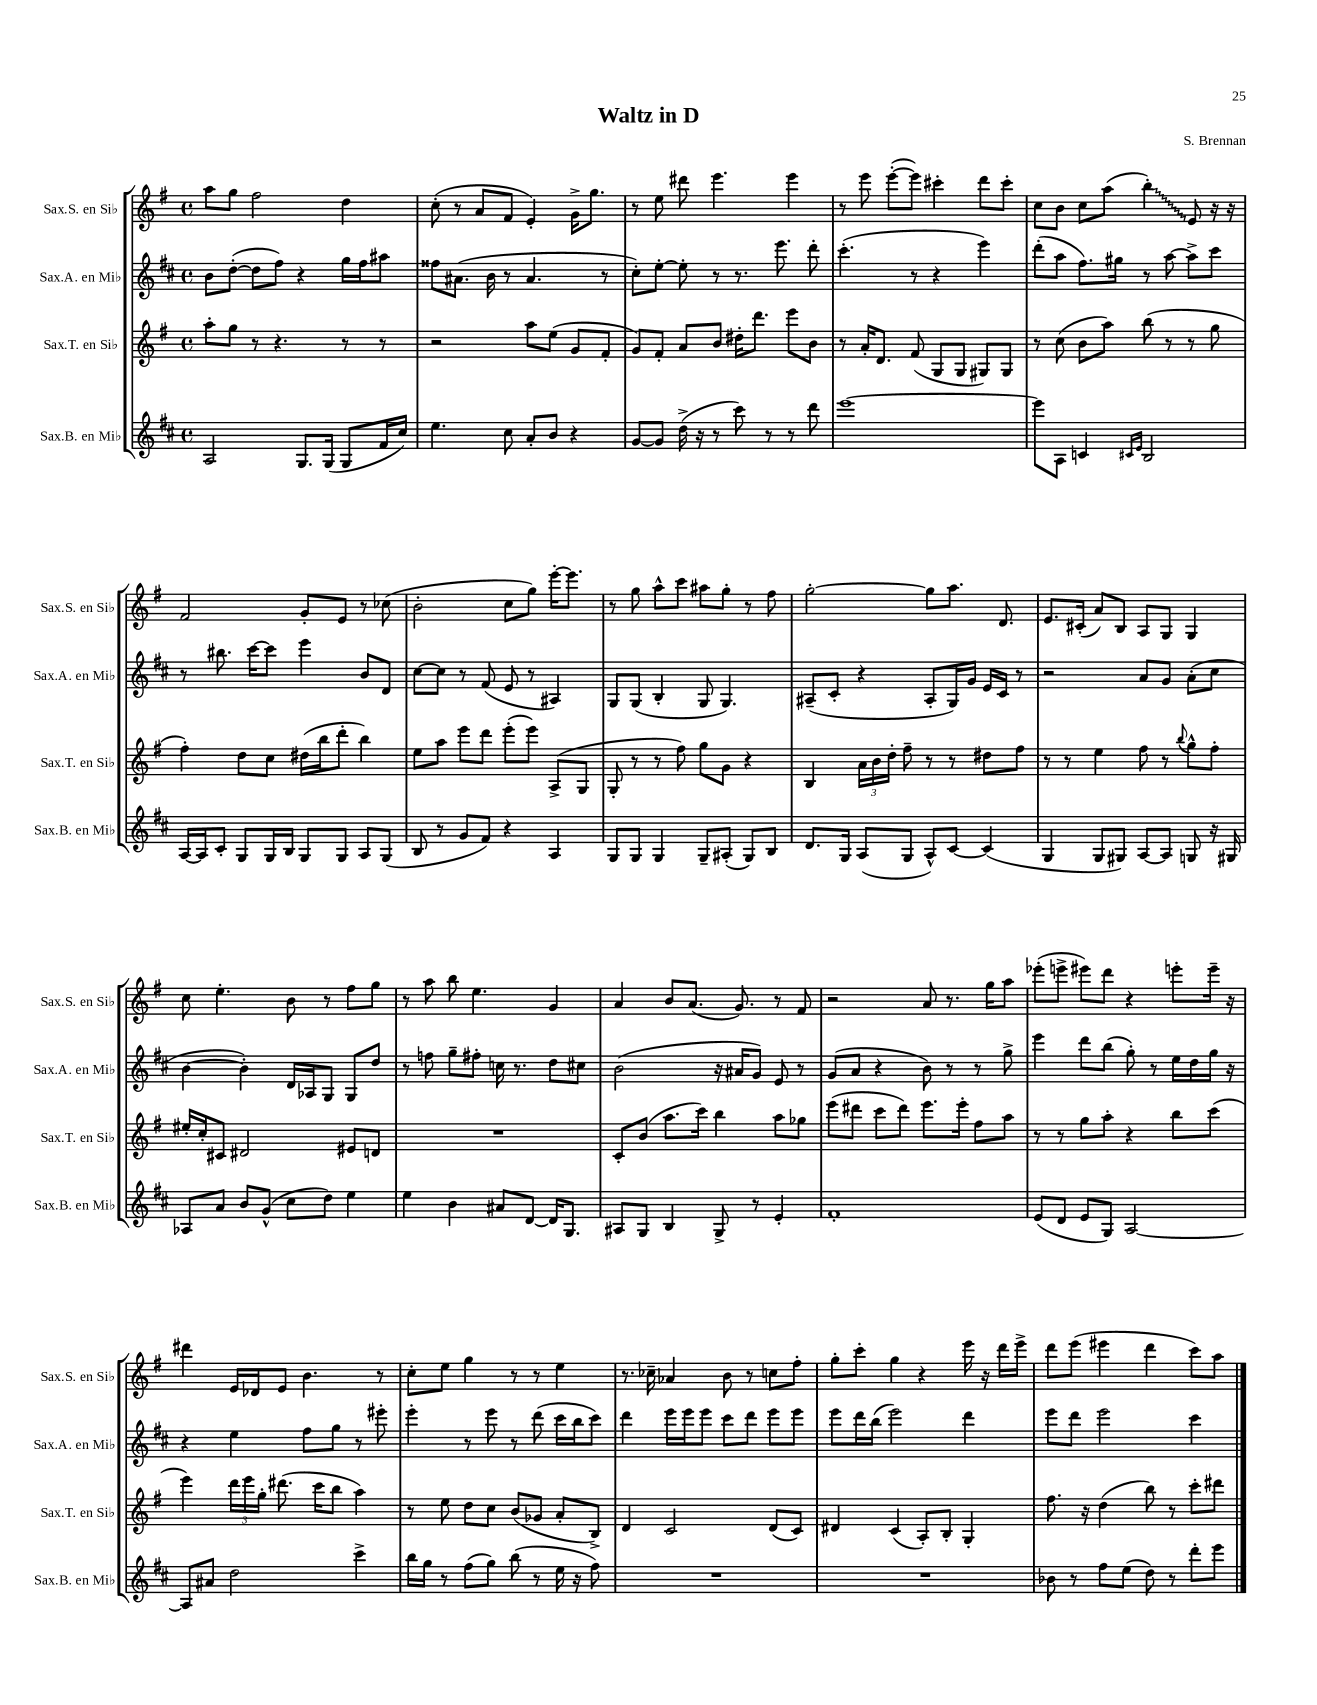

**kern	**kern	**kern	**kern
*staff4	*staff3	*staff2	*staff1
*clefG2	*clefG2	*clefG2	*clefG2
*k[f#c#]	*k[f#]	*k[f#c#]	*k[f#]
*M4/4	*M4/4	*M4/4	*M4/4
*met(c)	*met(c)	*met(c)	*met(c)
2A/	8aa'\L	8b\L	8aa\L
.	8gg\J	([8dd'\J	8gg\J
.	8r	8dd\]L	2ff#\
.	4.r	8ff#\J)	.
8.G/L	.	4r	.
(16G/Jk	.	.	.
8G/L	8r	16gg\LL	4dd\
.	.	16ff#\J	.
16f#/L	8r	8aa#\J	.
16cc#/JJ)	.	.	.
=	=	=	=
4.ee\	2r	8ff##\L	(8cc'\
.	.	(8.a#\J	8r
.	.	.	8a/L
.	.	16b\	.
8cc#\	.	8r	8f#/J
8a'/L	8aa\L	4.a#/	4e'/)
8b/J	(8ee\J	.	.
4r	8g/L	.	16g^\LK
.	.	.	8.gg\J
.	8f#'/J	8r	.
=	=	=	=
[8g/L	8g/L)	8cc#'\L)	8r
8g/]J	8f#'/J	[8ee'\J	8ee\
(16dd^\	8a/L	8ee'\]	8ddd#\
16r	.	.	.
8r	8b/J	8r	4.eee\
8ccc#\)	16dd#'\LK	8.r	.
.	8.ddd\J	.	.
8r	.	.	.
.	.	8.eee\	.
8r	8eee\L	.	4eee\
8ddd\	8b\J	8ddd'\	.
=	=	=	=
[1eee	8r	(4.ccc#'\	8r
.	16a'/LK	.	8eee\
.	8.d/J	.	.
.	.	.	([8eee'\L
.	(8f#/	8r	8eee\]J)
.	8G/L	4r	4ccc#'\
.	8G/J	.	.
.	8G#/L)	4eee\)	8ddd\L
.	8G#/J	.	8ccc#'\J
=	=	=	=
8eee\]L	8r	(8ddd'\L	8cc\L
8A\J	(8cc\	8aa\J	8b\J
4c/	8b\L	8.ff#\L)	8cc\L
.	8aa\J)	.	(8aa\J
.	.	16gg#\Jk	.
16qqc#/LL	.	.	.
16qqe/JJ	.	.	.
2B/	(8bb\	8r	4bb'\)
.	8r	[8aa\	.
.	8r	8aa^\]L	8e/
.	8gg\	8ccc#\J	16r
.	.	.	16r
=	=	=	=
[16A/LL	4ff#'\)	8r	2f#/
16A/]J	.	.	.
8c#'/J	.	8.bb#\	.
8G/L	8dd\L	.	.
.	.	[16ccc#\LK	.
16G/L	8cc\J	8ccc#\]J	.
16B/JJ	.	.	.
8G/L	(16dd#\LL	4eee\	8g'/L
.	16bb\J	.	.
8G/J	8ddd'\J	.	8e/J
8A/L	4bb\)	8b/L	8r
(8G/J	.	8d/J	(8cc-\
=	=	=	=
8B/	8ee\L	[8cc#\L	2b'\
8r	8aa\J	8cc#\]J	.
8g/L	8eee\L	8r	.
8f#/J)	8ddd\J	(8f#/	.
4r	(8eee'\L	8e/	8cc\L
.	8eee\J)	8r	8gg\J)
4A/	(8A^/L	4A#/)	[16eee'\LK
.	.	.	8.eee\]J
.	8G/J	.	.
=	=	=	=
8G/L	8G'/	8G/L	8r
8G/J	8r	(8G/J	8gg\
4G/	8r	4B'/	8aa^^\L
.	8ff#\)	.	8ccc\J
8G~/L	8gg\L	8G/	8aa#\L
(8A#'/J	8g\J	4.G/)	8gg'\J
8G/L)	4r	.	8r
8B/J	.	.	8ff#\
=	=	=	=
8.d/L	4B/	(8A#~/L	[2gg'\
.	.	8c#'/J	.
16G/Jk	.	.	.
(8A/L	24a\LL	4r	.
.	24b\	.	.
.	24dd'\JJ	.	.
8G/J	8ff#~\	.	.
8A^^/L)	8r	8A#'/L	8gg\]L
[8c#/J	8r	16G/L)	8.aa\J
.	.	16g/JJ	.
(4c#/]	8dd#\L	16e/LL	.
.	.	16c#/JJ	8.d/
.	8ff#\J	8r	.
=	=	=	=
4G/	8r	2r	8.e/L
.	8r	.	.
.	.	.	(16c#'/Jk
8G/L	4ee\	.	8a/L)
8G#/J)	.	.	8B/J
[8A/L	8ff#\	8a/L	8A/L
8A/]J	8r	8g/J	8G/J
.	8qqbb/	.	.
8G/	8gg^^\L	(8a'\L	4G/
16r	8ff#'\J	8cc#\J	.
16G#/	.	.	.
=	=	=	=
8A-/L	16ee#'/LL	[4b\	8cc\
.	16cc'/J	.	.
8a/J	8c#/J	.	4.ee'\
8b/L	2d#/	4b'\])	.
(8g^^/J	.	.	.
8cc#\L	.	16d/LL	8b\
.	.	16A-/J	.
8dd\J)	.	8G/J	8r
4ee\	8e#/L	8G/L	8ff#\L
.	8d/J	8dd/J	8gg\J
=	=	=	=
4ee\	1r	8r	8r
.	.	8ff\	8aa\
4b\	.	8gg~\L	8bb\
.	.	8ff#'\J	4.ee\
8a#/L	.	16cc\	.
.	.	8.r	.
[8d/J	.	.	.
16d/]LK	.	8dd\L	4g/
8.G/J	.	.	.
.	.	8cc#\J	.
=	=	=	=
8A#/L	8c'/L	(2b\	4a/
8G/J	(8b/J	.	.
4B/	8.aa\L	.	8b/L
.	.	.	(8.a/J
.	16ccc\Jk)	.	.
8G^/	4bb\	16r	.
.	.	16a#/LK	8.g/)
8r	.	8g/J)	.
4e'/	8aa\L	8e/	8r
.	8gg-\J	8r	8f#/
=	=	=	=
1f#'	(8eee\L	(8g/L	2r
.	8ddd#\J	8a/J	.
.	8ccc\L	4r	.
.	8ddd#\J)	.	.
.	8.eee\L	8b\)	8a/
.	.	8r	8.r
.	16eee'\Jk	.	.
.	8ff#\L	8r	.
.	.	.	16gg\LK
.	8aa\J	8gg^\	8aa\J
=	=	=	=
(8e/L	8r	4eee\	(8eee-'\L
8d/J	8r	.	8eee^\J
8e/L	8gg\L	8ddd\L	8eee#\L)
8G/J)	8aa'\J	(8bb\J	8ddd\J
[2A/	4r	8gg'\)	4r
.	.	8r	.
.	8bb\L	16ee\LL	8eee'\L
.	.	16dd\	.
.	(8ccc\J	16gg\JJ	16eee~\Jk
.	.	16r	16r
=	=	=	=
8A/]L	4eee\)	4r	4ddd#\
8a#/J	.	.	.
2dd\	24ddd\LL	4ee\	16e/LL
.	24eee\	.	.
.	.	.	16d-/J
.	24gg'\JJ	.	.
.	(8.ddd#\	.	8e/J
.	.	8ff#\L	4.b\
.	16ccc\LK	.	.
.	8bb\J	8gg\J	.
4ccc#^\	4aa\)	8r	.
.	.	8eee#'\	8r
=	=	=	=
16bb\LL	8r	4eee'\	8cc'\L
16gg\JJ	.	.	.
8r	8ee\	.	8ee\J
(8ff#\L	8dd\L	8r	4gg\
8gg\J)	8cc\J	8eee\	.
(8bb\	(8b/L	8r	8r
8r	8g-/J	(8ddd\	8r
16ee\	8a'/L	16ccc#\LL	4ee\
16r	.	16bb\J	.
8ff#\)	8B^/J)	8ccc#\J)	.
=	=	=	=
1r	4d/	4ddd\	8.r
.	.	.	16cc-~\
.	2c/	16eee\LL	4a-/
.	.	16eee\J	.
.	.	8eee\J	.
.	.	8ccc#\L	8b\
.	.	8ddd\J	8r
.	(8d/L	8eee\L	8cc\L
.	8c/J)	8eee\J	8ff#'\J
=	=	=	=
1r	4d#/	8eee\L	8gg'\L
.	.	16ddd\L	8ccc'\J
.	.	(16bb\JJ	.
.	(4c/	2eee\)	4gg\
.	8A'/L)	.	4r
.	8B'/J	.	.
.	4G'/	4ddd\	16eee\
.	.	.	16r
.	.	.	16ddd\LL
.	.	.	16eee^\JJ
=	=	=	=
8b-\	8.ff#\	8eee\L	8ddd\L
8r	.	8ddd\J	(8eee\J
.	16r	.	.
8ff#\L	(4dd\	2eee\	4eee#\
(8ee\J	.	.	.
8dd\)	8bb\)	.	4ddd\
8r	8r	.	.
8ddd'\L	8ccc'\L	4ccc#\	8ccc\L)
8eee\J	8ddd#\J	.	8aa\J
==	==	==	==
*-	*-	*-	*-
